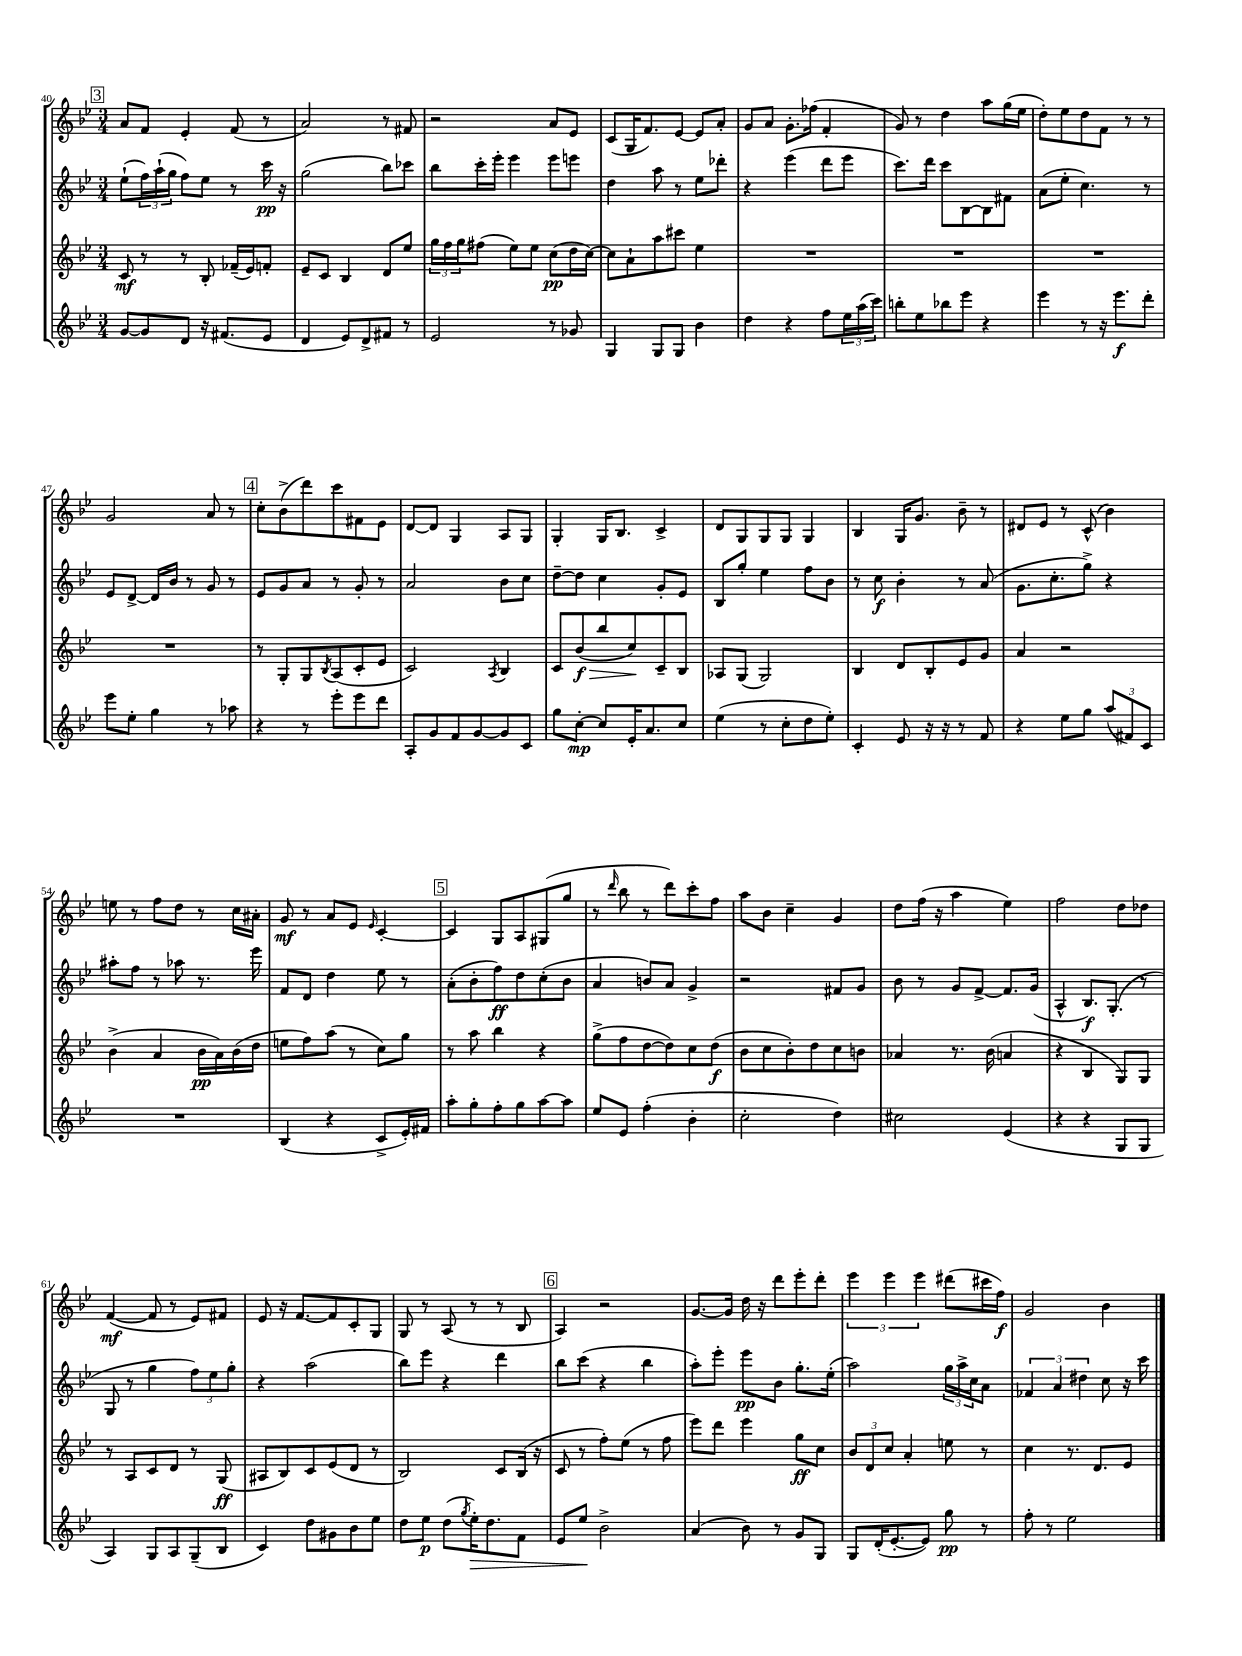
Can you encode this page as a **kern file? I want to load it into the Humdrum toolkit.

**kern	**kern	**kern	**kern
*staff4	*staff3	*staff2	*staff1
*clefG2	*clefG2	*clefG2	*clefG2
*k[b-e-]	*k[b-e-]	*k[b-e-]	*k[b-e-]
*M3/4	*M3/4	*M3/4	*M3/4
[8g	8c	(8ee-`	8a
8g]	8r	24ff)	8f
.	.	(24aa`	.
.	.	24gg	.
8d	8r	8ff)	4e-'
16r	8B-'	8ee-	.
(8.f#	.	.	.
.	(16f-~	8r	(8f
.	16e-)	.	.
8e-	8f'	16ccc	8r
.	.	16r	.
=	=	=	=
4d	8e-~	(2gg	2a)
.	8c	.	.
8e-)	4B-	.	.
8d^	.	.	.
8f#	8d	8bb-)	8r
8r	8ee-	8ccc-	8f#
=	=	=	=
2e-	24gg	8bb-	2r
.	24ff	.	.
.	24gg	.	.
.	(8ff#	16ccc'	.
.	.	16eee-'	.
.	8ee-)	4eee-	.
.	8ee-	.	.
8r	(8cc	8eee-	8a
8g-	16dd	8eee	8e-
.	[16cc)	.	.
=	=	=	=
4G	8cc]	4dd	(8c
.	8a`	.	16G
.	.	.	8.f)
8G	8aa	8aa	.
8G	8ccc#	8r	[8e-
4b-	4ee-	8ee-	8e-]
.	.	8ddd-'	8a'
=	=	=	=
4dd	2.r	4r	8g
.	.	.	8a
4r	.	(4eee-	8.g'
.	.	.	(16ff-
8ff	.	8ddd	4f'
24ee-	.	8eee-	.
(24aa	.	.	.
24ccc)	.	.	.
=	=	=	=
8bb'	2.r	8.ccc)	8g)
8ee-	.	.	8r
.	.	16ddd	.
8bb-	.	8ccc	4dd
8eee-	.	[8B-	.
4r	.	8B-]	8aa
.	.	8f#	(16gg
.	.	.	16ee-
=	=	=	=
4eee-	2.r	(8a	8dd')
.	.	8ee-'	8ee-
8r	.	4.cc)	8dd
16r	.	.	8f
8.eee-	.	.	.
.	.	.	8r
8ddd'	.	8r	8r
=	=	=	=
8eee-	2.r	8e-	2g
8ee-'	.	[8d^	.
4gg	.	16d]	.
.	.	16b-	.
.	.	8r	.
8r	.	8g	8a
8aa-	.	8r	8r
=	=	=	=
4r	8r	8e-	8cc'
.	8G'	8g	(8b-^
8r	8G	8a	8ddd)
.	8qB-	.	.
8eee-'	(8A	8r	8ccc
8eee-	8c'	8g'	8f#
8ddd	8e-	8r	8e-
=	=	=	=
8A'	2c)	2a	[8d
8g	.	.	8d]
8f	.	.	4G
[8g	.	.	.
.	8qA	.	.
8g]	4B-	8b-	8A
8c	.	8cc	8G
=	=	=	=
8gg	8c	[8dd~	4G'
[8cc'	(8b-	8dd]	.
8cc]	8bb-	4cc	16G
.	.	.	8.B-
16e-'	8cc)	.	.
8.a	.	.	.
.	8c~	8g'	4c^
8cc	8B-	8e-	.
=	=	=	=
(4ee-	8A-	8B-	8d
.	(8G	8gg'	8G
8r	2G)	4ee-	8G
8cc'	.	.	8G
8dd	.	8ff	4G
8ee-')	.	8b-	.
=	=	=	=
4c'	4B-	8r	4B-
.	.	8cc	.
8e-	8d	4b-'	16G
.	.	.	8.g
16r	8B-'	.	.
16r	.	.	.
8r	8e-	8r	8b-~
8f	8g	(8a	8r
=	=	=	=
4r	4a	8.g	8d#
.	.	.	8e-
.	.	8.cc'	.
8ee-	2r	.	8r
8gg	.	8gg^)	(8c^^
(12aa	.	4r	4b-)
12f#)	.	.	.
12c	.	.	.
=	=	=	=
2.r	(4b-^	8aa#'	8ee
.	.	8ff	8r
.	4a	8r	8ff
.	.	8aa-	8dd
.	16b-	8.r	8r
.	16a)	.	.
.	(16b-	.	16cc
.	16dd	16eee-	16a#'
=	=	=	=
(4B-	8ee	8f	8g
.	8ff)	8d	8r
4r	(8aa	4dd	8a
.	8r	.	8e-
.	.	.	16qqe-
8c^	8cc)	8ee-	[4c'
16e-')	8gg	8r	.
16f#	.	.	.
=	=	=	=
8aa'	8r	(8a'	4c]
8gg'	8aa	8b-'	.
8ff'	4bb-	8ff)	8G
8gg	.	8dd	8A
[8aa	4r	(8cc'	(8G#
8aa]	.	8b-	8gg
=	=	=	=
8ee-	(8gg^	4a	8r
.	.	.	16qqddd
8e-	8ff	.	8bb-
(4ff'	[8dd	8b)	8r
.	8dd])	8a	8ddd)
4b-'	8cc	4g^	8ccc'
.	(8dd	.	8ff
=	=	=	=
2cc'	8b-	2r	8aa
.	8cc	.	8b-
.	8b-')	.	4cc~
.	8dd	.	.
4dd)	8cc	8f#	4g
.	8b	8g	.
=	=	=	=
2cc#	4a-	8b-	8dd
.	.	8r	(16ff
.	.	.	16r
.	8.r	8g	4aa
.	.	[8f^	.
.	(16b-	.	.
(4e-	4a	8.f]	4ee-)
.	.	(16g	.
=	=	=	=
4r	4r	4A^^	2ff
4r	4B-	8.B-)	.
.	.	(8.G'	.
8G	8G)	.	8dd
8G	8G	8r	8dd-
=	=	=	=
4A)	8r	8G	([4f
.	8A	8r	.
8G	8c	4gg	8f]
8A	8d	.	8r
(8G~	8r	12ff)	8e-)
.	.	12ee-	.
8B-	(8G	.	8f#
.	.	12gg'	.
=	=	=	=
4c)	8A#	4r	8e-
.	8B-)	.	16r
.	.	.	[8.f
8dd	8c	(2aa	.
8g#	(8e-	.	8f]
8b-	8d	.	8c'
8ee-	8r	.	8G
=	=	=	=
8dd	2B-)	8bb-)	8G
8ee-	.	8eee-	8r
(8dd	.	4r	(8A
8qgg	.	.	.
16ee-')	.	.	8r
8.dd	.	.	.
.	8c	4ddd	8r
8f	(16B-	.	8B-
.	16r	.	.
=	=	=	=
8e-	8c	8bb-	4A)
8ee-	8r	(8ccc	.
2b-^	8ff')	4r	2r
.	(8ee-	.	.
.	8r	4bb-	.
.	8ff	.	.
=	=	=	=
(4a	8eee-)	8aa')	[8.g
.	8ddd	8eee-'	.
.	.	.	16g]
8b-)	4eee-	8eee-	16dd
.	.	.	16r
8r	.	8b-	8ddd
8g	8gg	8.gg'	8eee-'
8G	8cc	.	8ddd'
.	.	(16ee-'	.
=	=	=	=
8G	12b-	2aa)	6eee-
.	12d	.	.
(16d'	.	.	.
.	12cc	.	6eee-
[8.e-'	.	.	.
.	4a'	.	.
.	.	.	6eee-
8e-])	.	.	.
8gg	8ee	24gg	(8ddd#
.	.	24aa^	.
.	.	24cc	.
8r	8r	8a	16ccc#
.	.	.	16ff)
=	=	=	=
8ff'	4cc	6f-	2g
8r	.	.	.
.	.	6a	.
2ee-	8.r	.	.
.	.	6dd#	.
.	8.d	.	.
.	.	8cc	4b-
.	8e-	16r	.
.	.	16ccc	.
==	==	==	==
*-	*-	*-	*-
